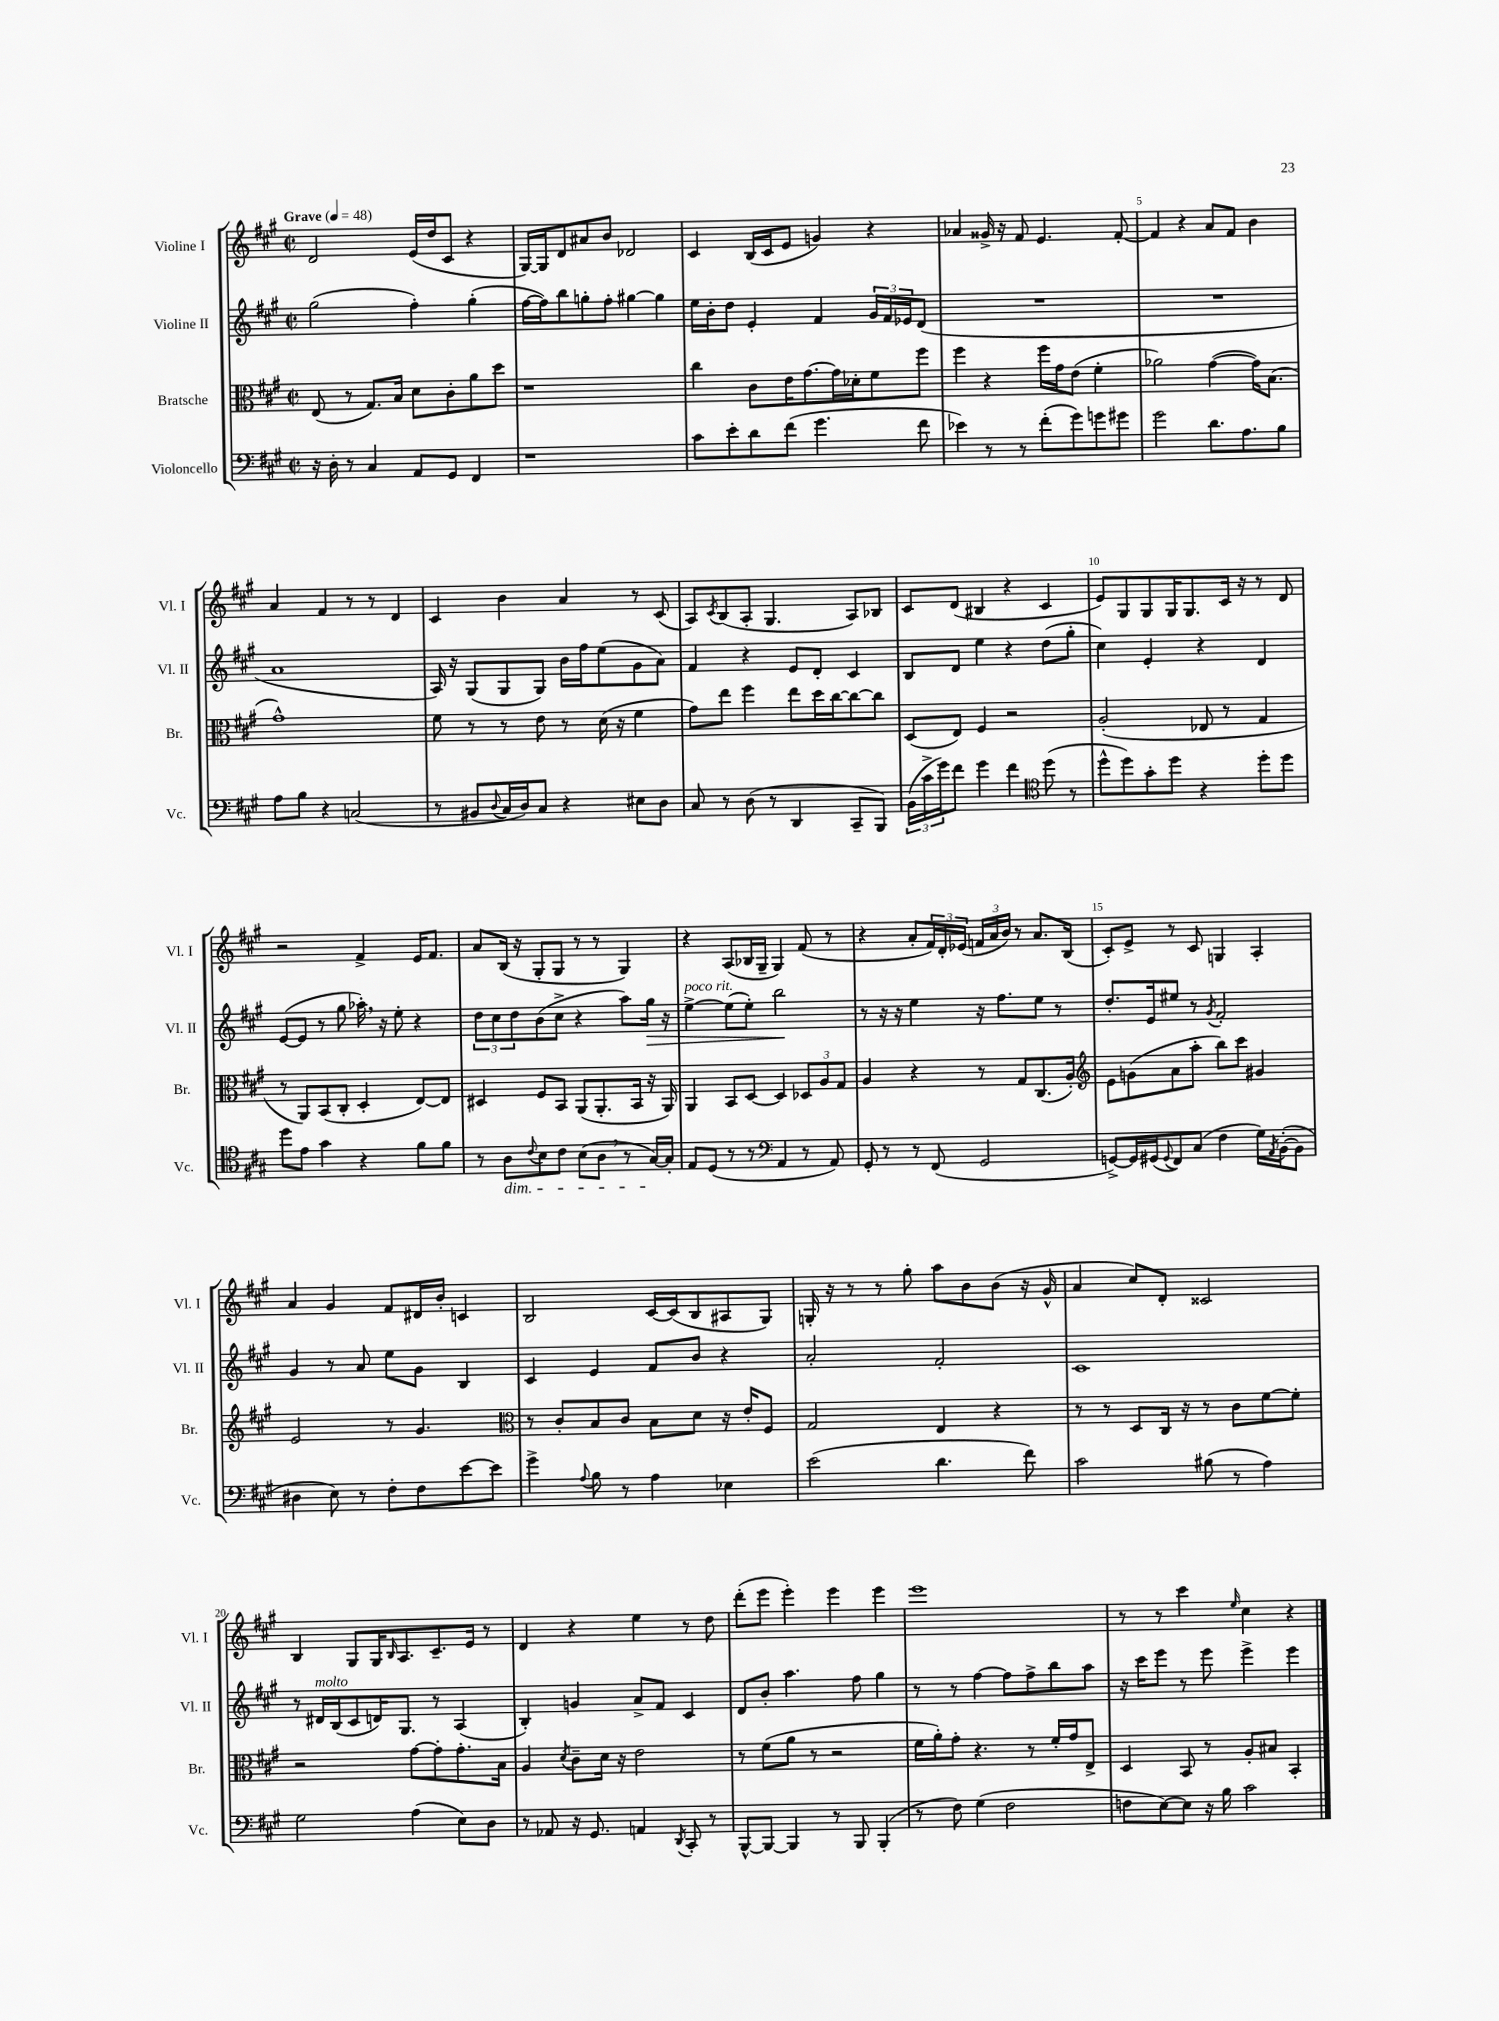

**kern	**kern	**kern	**kern
*staff4	*staff3	*staff2	*staff1
*clefF4	*clefC3	*clefG2	*clefG2
*k[f#c#g#]	*k[f#c#g#]	*k[f#c#g#]	*k[f#c#g#]
*M2/2	*M2/2	*M2/2	*M2/2
*met(c|)	*met(c|)	*met(c|)	*met(c|)
*MM48	*MM48	*MM48	*MM48
16r	(8E	(2gg#	2d
16D'	.	.	.
8r	8r	.	.
4C#	8.G#)	.	.
.	16B	.	.
8AA	8d	4ff#')	(16e
.	.	.	16dd
8GG#	8c#'	.	8c#
4FF#	8a	(4gg#'	4r
.	8dd	.	.
=	=	=	=
1r	1r	[16ff#	[16G#)
.	.	16ff#])	16G#]
.	.	8bb	8d
.	.	8gg'	8a#
.	.	8ff#'	8b
.	.	[4gg#	2d-
.	.	4gg#]	.
=	=	=	=
8c#	4cc#	16ee	4c#
.	.	16b'	.
8e'	.	8dd	.
8d	8c#	4e'	(16B
.	.	.	16c#
(8f#	16e	.	8e
.	[8.g#	.	.
4.g#	.	4f#	4g)
.	16g#]	.	.
.	16d-'	.	.
.	8f#	24g#	4r
.	.	24f#	.
.	.	24e-	.
8f#	8ff#	(8d	.
=	=	=	=
4e-)	4ff#	1r	4a-
8r	4r	.	16g##^
.	.	.	16r
8r	.	.	8f#
(8f#'	16ff#	.	4.e
.	16g#	.	.
8g#)	(8e	.	.
8g	4f#'	.	.
8g#	.	.	[8f#'
=	=	=	=
2g#	2a-)	1r	4f#]
.	.	.	4r
8.d	([4g#	.	8a
.	.	.	8f#
8.A	.	.	.
.	16g#])	.	4b
.	(8.B	.	.
8B	.	.	.
=	=	=	=
8A	1g#^^)	1a	4a
8B	.	.	.
4r	.	.	4f#
(2C	.	.	8r
.	.	.	8r
.	.	.	4d
=	=	=	=
8r	8f#	16A)	4c#
.	.	16r	.
8BB#	8r	(8G#	.
8qqD	.	.	.
16C#	8r	8G#	4b
16D)	.	.	.
8C#	8e	8G#)	.
4r	8r	16b	4a
.	.	16ff#	.
.	(16d	(8ee	.
.	16r	.	.
8E#	4f#	8g#	8r
8D	.	8a)	(8c#
=	=	=	=
8C#	8g#)	4f#	8A)
.	.	.	8qc#
8r	8ee	.	(8B
(8D	4ff#	4r	8A'
8r	.	.	4.G#
4DD	8ee	8e	.
.	16dd	8d'	.
.	[16cc#	.	.
8CC#~	8cc#_	4c#	8A)
8BBB)	8cc#]	.	8B-
=	=	=	=
(24BB	(8D	8B	8c#
24c#^	.	.	.
24g#)	.	.	.
8f#	8E)	8d	(8d
4g#	4F#	4ee	4B#
4f#	2r	4r	4r
*clefC4	*	*	*
(8dd	.	(8dd	4c#
8r	.	8gg#'	.
=	=	=	=
8dd^^	(2A'	4cc#)	8e)
8dd)	.	.	8G#
8g#'	.	4e'	8G#
8dd	.	.	16G#
.	.	.	8.G#
4r	8E-	4r	.
.	8r	.	16c#
.	.	.	16r
8dd'	4G#	4d	8r
8dd	.	.	8d
=	=	=	=
8dd	8r	([8e	2r
8e	8AA)	8e]	.
4g#	(8BB	8r	.
.	8C#'	8gg#	.
4r	4D'	16aa-')	4f#^
.	.	16r	.
.	.	8ee'	.
8f#	[8E)	4r	16e
.	.	.	8.f#
8f#	8E]	.	.
=	=	=	=
8r	4D#	12dd	8a
.	.	12cc#	.
8A	.	.	(16B
.	.	12dd	.
.	.	.	16r
8qqc#	.	.	.
8B	8F#	(8b	8G#'
8c#	8BB	8cc#^	8G#
(8B	(8AA	4r	8r
8A	8.AA'	.	8r
8r	.	8aa)	4G#)
.	16BB	.	.
[16G#)	16r	16gg#	.
16G#']	16AA)	16r	.
=	=	=	=
8E	4AA	[4ee^	4r
(8D	.	.	.
8r	8BB	(8ee]	(8A
8r	[8D	8ee')	16B-
.	.	.	16G#~
*clefF4	*	*	*
4AA	4D]	2bb	4G#)
8r	12D-	.	(8f#
.	12A	.	.
8AA)	.	.	8r
.	12G#	.	.
=	=	=	=
8GG#'	4A	8r	4r
8r	.	16r	.
.	.	16r	.
8r	4r	4ee	8a'
(8FF#	.	.	24f#)
.	.	.	24d'
.	.	.	(24e-
2GG#	8r	16r	24f
.	.	.	24a
.	.	8.ff#	.
.	.	.	24b)
.	8G#	.	8r
.	(8.C#	8ee	8.a
.	.	8r	.
.	16A')	.	(16B
=	=	=	=
*	*clefG2	*	*
[8GG^)	8e	8.dd'	8c#')
16GG]	(8g	.	8e^
(16GG#	.	16e	.
8qqGG#	.	.	.
8FF#)	8a	8ee#	8r
(8C#	8aa'	8r	8c#
.	.	8qg#	.
4F#	8bb)	2f#'	4G
.	8ccc#	.	.
16G#)	4g#	.	4A'
8qAA	.	.	.
([16BB'	.	.	.
8BB]	.	.	.
=	=	=	=
4D#	2e	4g#	4a
8E)	.	8r	4g#
8r	.	8a	.
8F#'	8r	8ee	8f#
8F#	4.g#	8g#	16d#
.	.	.	16b'
[8e	.	4B	4c
8e]	.	.	.
=	=	=	=
*	*clefC3	*	*
4g#^	8r	4c#	2B
.	8c#'	.	.
8qqA	.	.	.
8B	8B	4e	.
8r	8c#	.	.
4A	8B	8f#	[16c#
.	.	.	(16c#]
.	8d	8b	8B
4E-	16r	4r	8A#
.	16e'	.	.
.	8F#	.	8G#)
=	=	=	=
(2e	2G#	2a'	16G'
.	.	.	16r
.	.	.	8r
.	.	.	8r
.	.	.	8gg#'
4.d	4E	2f#'	8aa
.	.	.	8b
.	4r	.	(8b
8f#)	.	.	16r
.	.	.	16g#^^
=	=	=	=
2c#	8r	1c#	4a
.	8r	.	.
.	8D	.	8cc#)
.	16C#	.	8d'
.	16r	.	.
(8B#	8r	.	2c##
8r	8c#	.	.
4A)	[8f#	.	.
.	8f#']	.	.
=	=	=	=
2G#	2r	8r	4B
.	.	16d#	.
.	.	(16B	.
.	.	8c#	8G#
.	.	16d)	16G#
.	.	.	16qqB
.	.	8.G#	8.A
(4A	[8g#	.	.
.	8g#']	8r	8.c#~
8E)	8.g#'	(4A	.
.	.	.	16e
8D	.	.	8r
.	16B	.	.
=	=	=	=
8r	4A	4B')	4d
8AA-	.	.	.
.	8qd	.	.
16r	8c#~	4g	4r
8.GG#	.	.	.
.	16d	.	.
.	16r	.	.
4AA	2e	8a^	4ee
.	.	8f#	.
8qDD	.	.	.
8CC#'	.	4c#	8r
8r	.	.	8dd
=	=	=	=
[8BBB^^	8r	8d	(8ddd'
8BBB_	(8f#	8b'	8eee
4BBB]	8a	4.aa	4eee')
.	8r	.	.
8r	2r	.	4eee
8BBB	.	8ff#	.
(4BBB'	.	4gg#	4eee
=	=	=	=
8r	16f#	8r	1eee
.	16a')	.	.
8F#)	8g#'	8r	.
(4G#	4.r	[4ff#	.
2F#	.	8ff#]	.
.	8r	8ff#^	.
.	16f#'	8bb	.
.	16g#	.	.
.	8E^	8aa	.
=	=	=	=
8F	4D	16r	8r
.	.	16ccc#	.
[8E)	.	8eee	8r
8E]	8BB	8r	4ccc#
16r	8r	8eee	.
16B	.	.	.
.	.	.	16qqee
2c#	8A'	4eee^	4cc#
.	8B#	.	.
.	4BB'	4eee	4r
==	==	==	==
*-	*-	*-	*-
